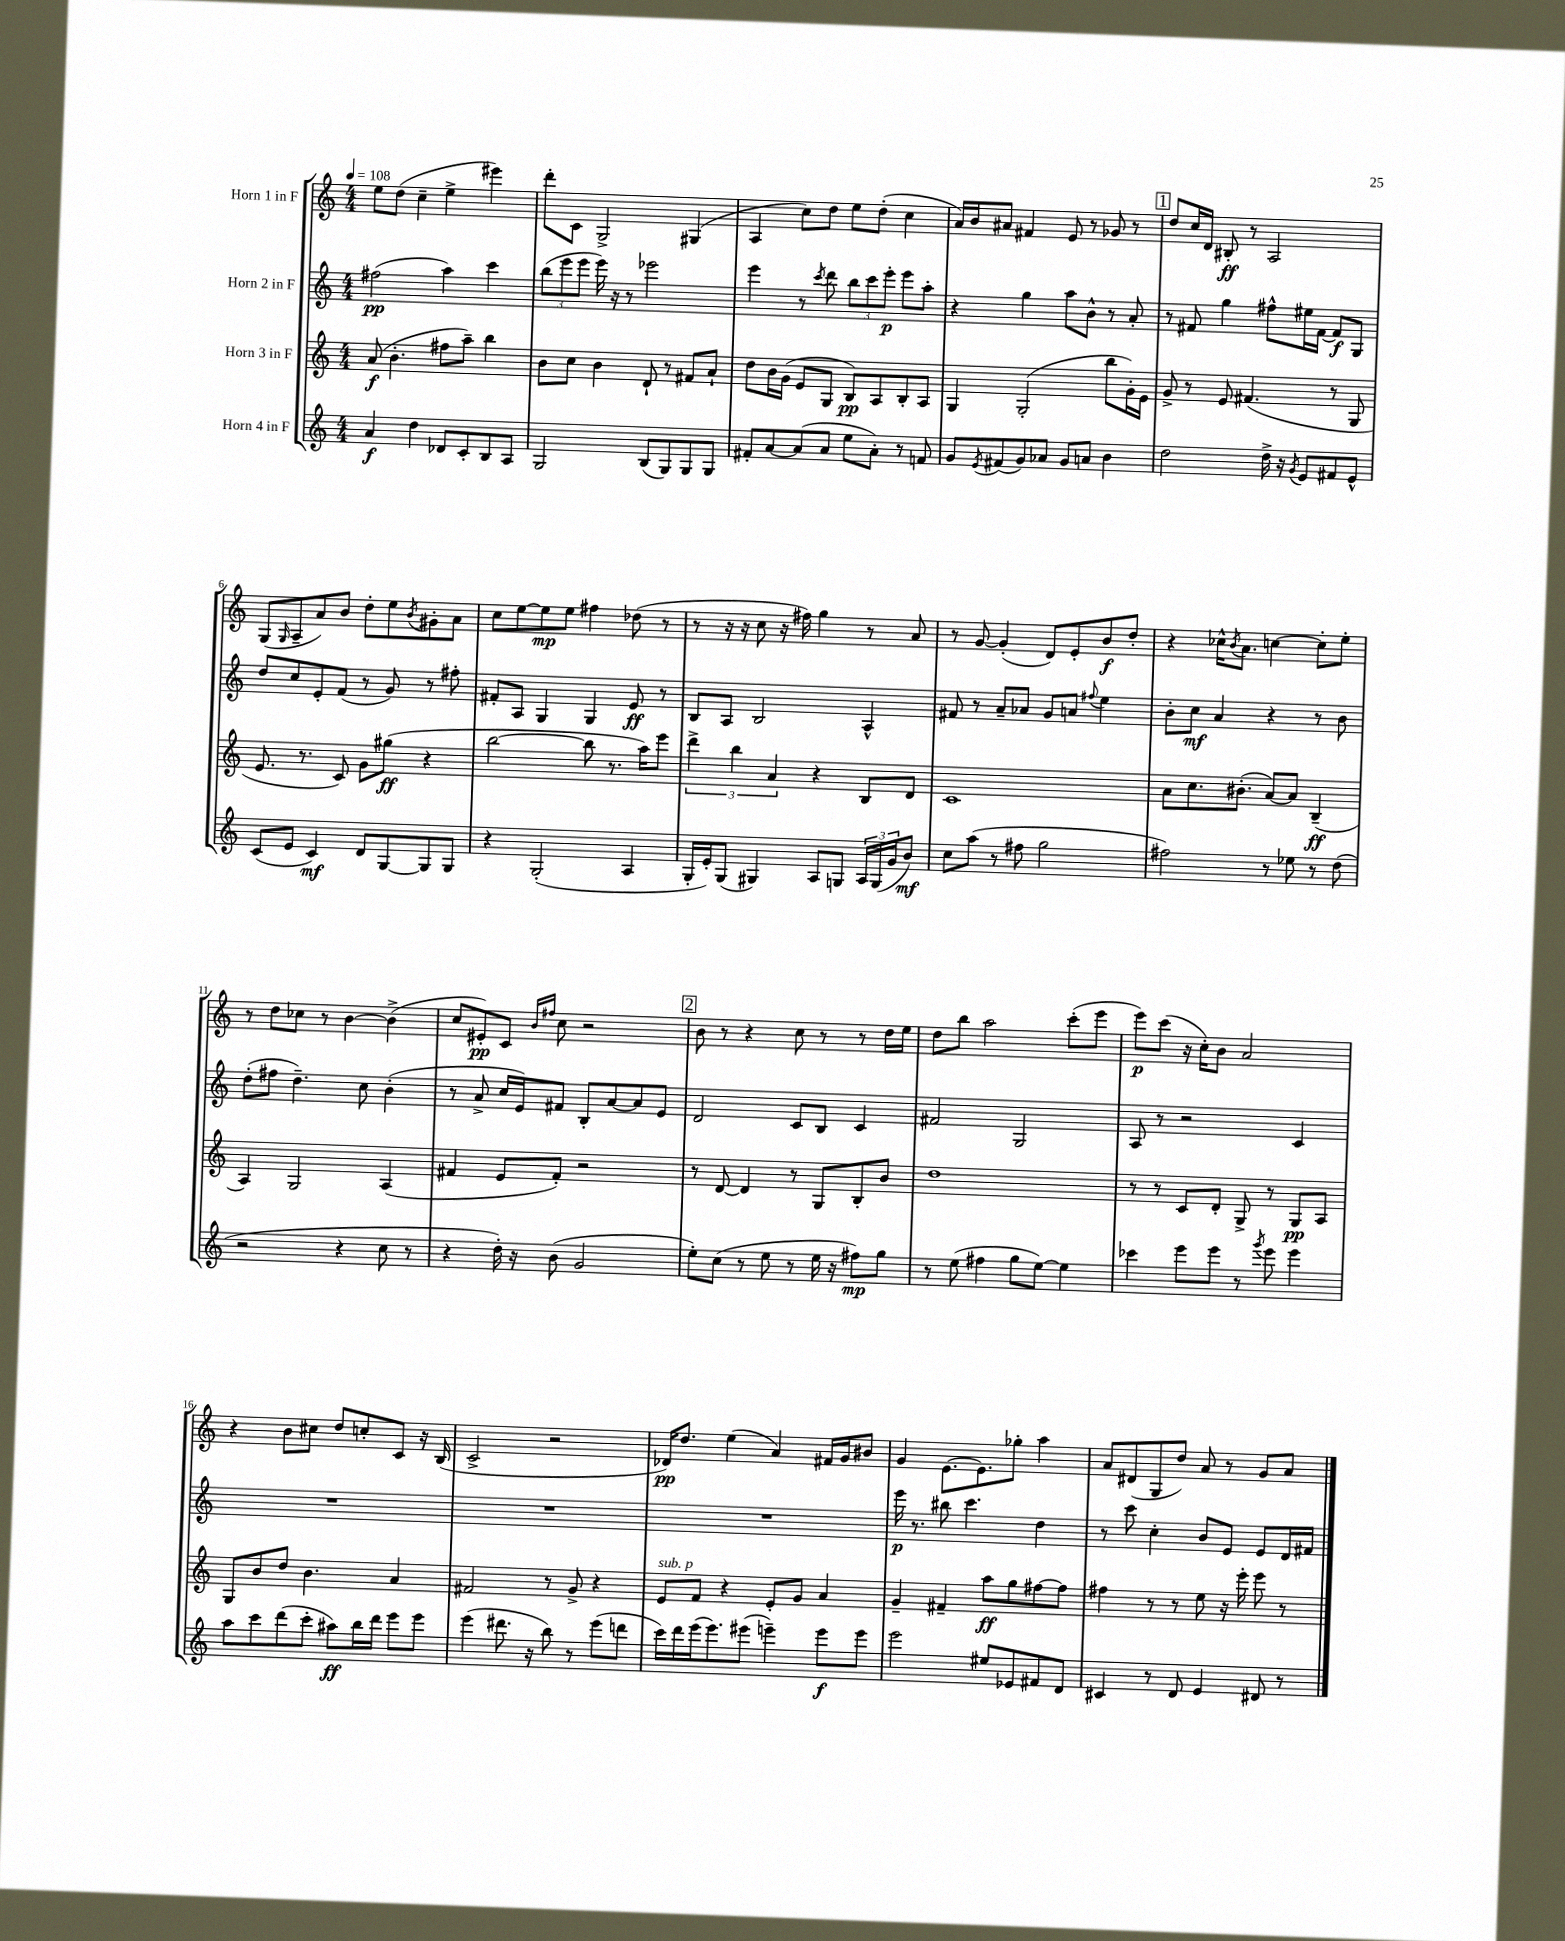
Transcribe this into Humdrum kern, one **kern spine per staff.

**kern	**dynam	**kern	**dynam	**kern	**dynam	**kern	**dynam
*part4	*part4	*part3	*part3	*part2	*part2	*part1	*part1
*staff4	*staff4	*staff3	*staff3	*staff2	*staff2	*staff1	*staff1
*I"Horn 4 in F	*	*I"Horn 3 in F	*	*I"Horn 2 in F	*	*I"Horn 1 in F	*
*clefG2	*	*clefG2	*	*clefG2	*	*clefG2	*
*k[]	*	*k[]	*	*k[]	*	*k[]	*
*M4/4	*	*M4/4	*	*M4/4	*	*M4/4	*
*MM108	*	*MM108	*	*MM108	*	*MM108	*
=1	=1	=1	=1	=1	=1	=1	=1
4a/	f	(8a/	f	(2ff#X\	pp	8ee\L	.
.	.	4.b'\	.	.	.	(8dd\J	.
4dd\	.	.	.	.	.	4cc~\	.
8d-X/L	.	8ff#X\L	.	4aa\)	.	4ee^\	.
8c'/	.	8aa~\J)	.	.	.	.	.
8B/	.	4bb\	.	4ccc\	.	4eee#X\)	.
8A/J	.	.	.	.	.	.	.
=2	=2	=2	=2	=2	=2	=2	=2
2G/	.	8b\L	.	(12bb\L	.	8ddd'\L	.
.	.	.	.	12eee\	.	.	.
.	.	8cc\J	.	.	.	8c\J	.
.	.	.	.	12eee\J	.	.	.
.	.	4b\	.	16eee\)	.	2G^/	.
.	.	.	.	16r	.	.	.
.	.	.	.	8r	.	.	.
(8B/L	.	8d`/	.	2eee-X\	.	.	.
8G/)	.	8r	.	.	.	.	.
8G/	.	8f#X/L	.	.	.	(4G#X/	.
8G/J	.	8a`/J	.	.	.	.	.
=3	=3	=3	=3	=3	=3	=3	=3
8f#X'/L	.	8dd\L	.	4eee\	.	4A/	.
[8a/	.	16b\L	.	.	.	.	.
.	.	(16g\JJ	.	.	.	.	.
(8a/]	.	8e/L	.	8r	.	8cc\L)	.
.	.	.	.	8qccc/	.	.	.
8a/J	.	8G/J	.	8ddd\	.	8dd\J	.
8ee\L	.	8B/L)	pp	12bb\L	.	8ee\L	.
.	.	.	.	12ccc\	.	.	.
8a'\J)	.	8A/	.	.	.	(8dd'\J	.
.	.	.	.	12eee'\J	p	.	.
8r	.	8B'/	.	8eee\L	.	4cc\	.
8fn/	.	8A/J	.	8aa'\J	.	.	.
=4	=4	=4	=4	=4	=4	=4	=4
8g/L	.	4G/	.	4r	.	16a/LL)	.
.	.	.	.	.	.	16b/J	.
8qe/	.	.	.	.	.	.	.
(8f#X/	.	.	.	.	.	8a#X/J	.
8g/)	.	(2G'/	.	4gg\	.	4f#X/	.
8a-X/J	.	.	.	.	.	.	.
8g/L	.	.	.	8aa\L	.	8e/	.
8an/J	.	.	.	8b^^\J	.	8r	.
4b\	.	8bb\L	.	8r	.	8g-X/	.
.	.	16g'\L)	.	8a'/	.	8r	.
.	.	16e\JJ	.	.	.	.	.
!!LO:REH:place=s1:t=1
=5	=5	=5	=5	=5	=5	=5	=5
2dd\	.	8g^/	.	8r	.	8dd/L	.
.	.	8r	.	8f#X/	.	16cc/L	.
.	.	.	.	.	.	16d/JJ	.
.	.	8e/	.	4gg\	.	8B#X'/	ff
.	.	(4.f#X/	.	.	.	8r	.
16dd^\	.	.	.	8ff#X^^\L	.	2A/	.
16r	.	.	.	.	.	.	.
8qg/	.	.	.	.	.	.	.
8e/L	.	.	.	16ee#X\L	.	.	.
.	.	.	.	[16f#\JJ	.	.	.
8f#X/	.	8r	.	8f#/L]	f	.	.
8e^^/J	.	8G/	.	8G/J	.	.	.
!!LO:LB:g=z
=6	=6	=6	=6	=6	=6	=6	=6
(8c/L	.	8.e/	.	8dd/L	.	(8G/L	.
.	.	.	.	.	.	16qqG/	.
8e/J	.	.	.	8cc/	.	8A~/	.
.	.	8.r	.	.	.	.	.
4c/)	mf	.	.	8e'/	.	8a/)	.
.	.	8c/)	.	(8f/J	.	8b/J	.
8d/L	.	8g\L	.	8r	.	8dd'\L	.
[8G/	.	(8gg#X\J	ff	8g/)	.	8ee\	.
.	.	.	.	.	.	8qb/	.
8G/]	.	4r	.	8r	.	8g#X'\	.
8G/J	.	.	.	8ff#X'\	.	8a\J	.
=7	=7	=7	=7	=7	=7	=7	=7
4r	.	[2bb\	.	8f#X'/L	.	8cc\L	.
.	.	.	.	8A/J	.	[8ee\	.
(2G'/	.	.	.	4G/	.	8ee\]	mp
.	.	.	.	.	.	8ee\J	.
.	.	8bb\]	.	4G/	.	4ff#X\	.
.	.	8.r	.	.	.	.	.
4A/	.	.	.	8e/	ff	(8dd-X\	.
.	.	16aa\KL)	.	.	.	.	.
.	.	8eee\J	.	8r	.	8r	.
=8	=8	=8	=8	=8	=8	=8	=8
16G'/LL	.	6ddd^\	.	8B/L	.	8r	.
16e'/J)	.	.	.	.	.	.	.
(8G/J	.	.	.	8A/J	.	16r	.
.	.	6bb\	.	.	.	.	.
.	.	.	.	.	.	16r	.
4G#X/)	.	.	.	2B/	.	8cc\	.
.	.	6a/	.	.	.	.	.
.	.	.	.	.	.	16r	.
.	.	.	.	.	.	16ff#X\)	.
8A/L	.	4r	.	.	.	4gg\	.
8Gn/J	.	.	.	.	.	.	.
24A/LL	.	8B/L	.	4A^^/	.	8r	.
(24G/	.	.	.	.	.	.	.
24g/J	.	.	.	.	.	.	.
8b/J)	mf	8d/J	.	.	.	8a/	.
=9	=9	=9	=9	=9	=9	=9	=9
8cc\L	.	1c	.	8f#X/	.	8r	.
(8aa\J	.	.	.	8r	.	[8g/	.
8r	.	.	.	8a~/L	.	(4g'/]	.
8ff#X\	.	.	.	8a-X/J	.	.	.
2gg\	.	.	.	8g/L	.	8d/L)	.
.	.	.	.	8an/J	.	8e'/	.
.	.	.	.	8qqff#X/	.	.	.
.	.	.	.	4ee\	.	8b/	f
.	.	.	.	.	.	8dd'/J	.
=10	=10	=10	=10	=10	=10	=10	=10
2ff#X\)	.	8a\L	.	8b'\L	.	4r	.
.	.	8.cc\	.	8cc\J	mf	.	.
.	.	.	.	4a/	.	16cc-X^^\KL	.
.	.	.	.	.	.	8qb/	.
.	.	(8.b#X'\J	.	.	.	8.a\J	.
8r	.	[8a/L)	.	4r	.	[4ccn\	.
8ee-X\	.	8a/J]	.	.	.	.	.
8r	.	(4B~/	ff	8r	.	8cc'\L]	.
(8dd\	.	.	.	8b\	.	8ee'\J	.
!!LO:LB:g=z
=11	=11	=11	=11	=11	=11	=11	=11
2r	.	4A/)	.	(8dd'\L	.	8r	.
.	.	.	.	8ff#X\J	.	8dd\L	.
.	.	2G/	.	4.dd~\)	.	8cc-X\J	.
.	.	.	.	.	.	8r	.
4r	.	.	.	.	.	[4b\	.
.	.	.	.	8cc\	.	.	.
8cc\	.	(4A/	.	(4b'\	.	(4b^\]	.
8r	.	.	.	.	.	.	.
=12	=12	=12	=12	=12	=12	=12	=12
4r	.	4f#X/	.	8r	.	8cc/L	.
.	.	.	.	8a^/	.	8e#X'/)	pp
16dd'\)	.	8e/L	.	16cc/LL	.	8c/J	.
16r	.	.	.	16e/J)	.	.	.
.	.	.	.	.	.	16qqb/LL	.
.	.	.	.	.	.	16qqff#X/JJ	.
(8b\	.	8f#'/J)	.	8f#X/J	.	8cc\	.
2g/	.	2r	.	8B'/L	.	2r	.
.	.	.	.	[8a/	.	.	.
.	.	.	.	8a/]	.	.	.
.	.	.	.	8e/J	.	.	.
!!LO:REH:place=s1:t=2
=13	=13	=13	=13	=13	=13	=13	=13
8ee'\L)	.	8r	.	2d/	.	8b\	.
(8cc\J	.	[8d/	.	.	.	8r	.
8r	.	4d/]	.	.	.	4r	.
8ee\	.	.	.	.	.	.	.
8r	.	8r	.	8c/L	.	8cc\	.
16ee\	.	8G/L	.	8B/J	.	8r	.
16r	.	.	.	.	.	.	.
8ff#X\L)	mp	8B'/	.	4c/	.	8r	.
8gg\J	.	8b/J	.	.	.	16dd\LL	.
.	.	.	.	.	.	16ee\JJ	.
=14	=14	=14	=14	=14	=14	=14	=14
8r	.	1dd	.	2f#X/	.	8dd\L	.
(8ee\	.	.	.	.	.	8bb\J	.
4ff#X\	.	.	.	.	.	2aa\	.
8gg\L	.	.	.	2G/	.	.	.
[8ee\J)	.	.	.	.	.	.	.
4ee\]	.	.	.	.	.	(8ccc'\L	.
.	.	.	.	.	.	8eee\J	.
=15	=15	=15	=15	=15	=15	=15	=15
4ccc-X\	.	8r	.	8A/	.	8eee\L)	p
.	.	8r	.	8r	.	(8ccc\J	.
8eee\L	.	8c/L	.	2r	.	16r	.
.	.	.	.	.	.	16cc'\KL)	.
8eee\J	.	8d'/J	.	.	.	8b\J	.
8r	.	8G^/	.	.	.	2a/	.
8qggg/	.	.	.	.	.	.	.
8eee\	.	8r	.	.	.	.	.
4eee\	.	8G/L	pp	4c/	.	.	.
.	.	8A/J	.	.	.	.	.
!!LO:LB:g=z
=16	=16	=16	=16	=16	=16	=16	=16
8aa\L	.	8G/L	.	1r	.	4r	.
8ccc\	.	8b/	.	.	.	.	.
(8ddd\	.	8dd/J	.	.	.	8b\L	.
8ccc'\J	.	4.b\	.	.	.	8cc#X\J	.
8aa#X\L)	ff	.	.	.	.	8dd/L	.
16bb\L	.	.	.	.	.	8ccn'/	.
16ddd\JJ	.	.	.	.	.	.	.
8eee\L	.	4a/	.	.	.	8c/J	.
8eee\J	.	.	.	.	.	16r	.
.	.	.	.	.	.	(16B/	.
=17	=17	=17	=17	=17	=17	=17	=17
(4eee\	.	2f#X/	.	1r	.	2c^/	.
8.ddd#X\	.	.	.	.	.	.	.
16r	.	.	.	.	.	.	.
8bb\)	.	8r	.	.	.	2r	.
8r	.	8g^/	.	.	.	.	.
(8eee\L	.	4r	.	.	.	.	.
8dddn\J	.	.	.	.	.	.	.
=18	=18	=18	=18	=18	=18	=18	=18
!	!	!LO:TX:a:i:t=sub. p	!	!	!	!	!
16ccc\LL)	.	8e/L	.	1r	.	16d-X/KL)	pp
16ddd\	.	.	.	.	.	8.dd/J	.
(16eee\J	.	8f/J	.	.	.	.	.
8.eee\)	.	.	.	.	.	.	.
.	.	4r	.	.	.	(4ee\	.
(8eee#X\J	.	.	.	.	.	.	.
4eeen~\)	.	8e'/L	.	.	.	4a/)	.
.	.	8g/J	.	.	.	.	.
8eee\L	f	4a/	.	.	.	16f#X/LL	.
.	.	.	.	.	.	16g/J	.
8eee\J	.	.	.	.	.	8b#X/J	.
=19	=19	=19	=19	=19	=19	=19	=19
2eee\	.	4g~/	.	16eee\	p	4g/	.
.	.	.	.	8.r	.	.	.
.	.	4f#X~/	.	8bb#X\	.	[8.e\L	.
.	.	.	.	4.ccc\	.	.	.
.	.	.	.	.	.	8.e\]	.
8ee#X/L	.	8aa\L	ff	.	.	.	.
8e-X/	.	8gg\	.	.	.	8gg-X'\J	.
8f#X/	.	[8ff#X\	.	4dd\	.	4aa\	.
8d/J	.	8ff#\J]	.	.	.	.	.
=20	=20	=20	=20	=20	=20	=20	=20
4c#X/	.	4ff#X\	.	8r	.	8a/L	.
.	.	.	.	8ccc\	.	(8d#X/	.
8r	.	8r	.	4cc'\	.	8G/	.
8d/	.	8r	.	.	.	8dd/J)	.
4e/	.	8ee\	.	8b/L	.	8a/	.
.	.	16r	.	8e/J	.	8r	.
.	.	16eee'\	.	.	.	.	.
8d#X/	.	8eee\	.	8e/L	.	8g/L	.
8r	.	8r	.	16d/L	.	8a/J	.
.	.	.	.	16f#X/JJ	.	.	.
==	==	==	==	==	==	==	==
*-	*-	*-	*-	*-	*-	*-	*-
